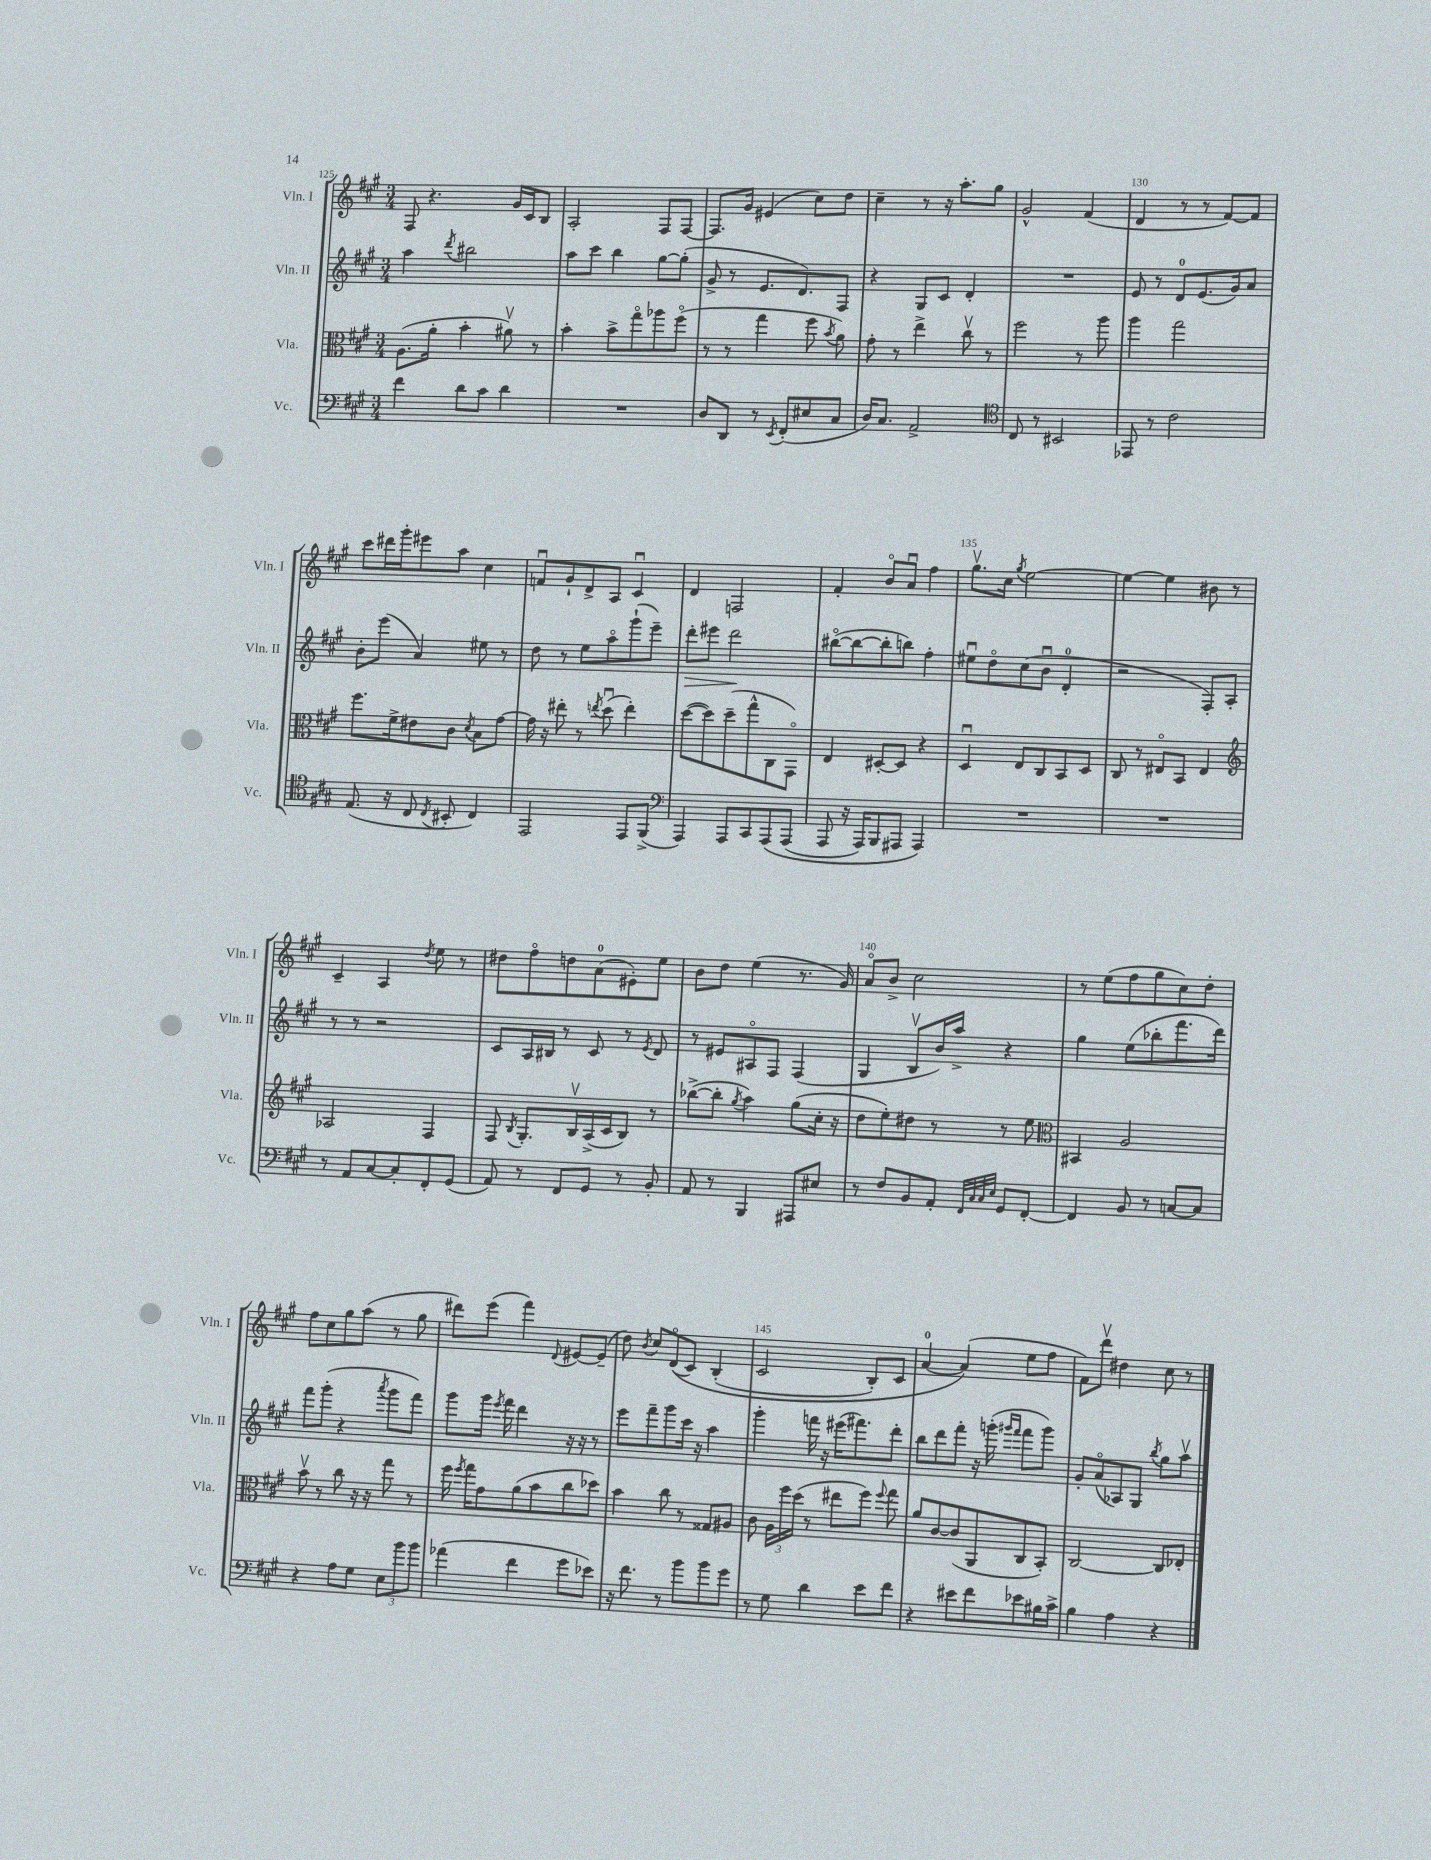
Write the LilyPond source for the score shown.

<<
\new StaffGroup <<
\new Staff = "s0" \with { instrumentName = "Vln. I" shortInstrumentName = "Vln. I" } {
    \clef treble \key a \major \numericTimeSignature \time 3/4
    \autoBeamOff fis8 r4. gis'16[ cis'16 b8] |
    a2-. fis8[ fis8]~ |
    fis8.[ gis'16] eis'4( cis''8[) d''8] |
    cis''4-- r8 r16 a''8.[-. gis''8] |
    gis'2-^ fis'4( |
    d'4 r8 r8 fis'8[~) fis'8] |
    cis'''8[ dis'''16 gis'''16-. eis'''8 a''8] cis''4 |
    f'8[\downbow gis'8-! d'8-> a8] cis'4\downbow |
    d'4 f2 |
    fis'4-. b'8[\flageolet a'8]\downbow fis''4 |
    gis''8.[\upbow cis''16] \acciaccatura { gis''8 } e''2~ |
    e''4~ e''4 bis'8 r8 |
    cis'4-- a4 \acciaccatura { d''8 } e''8 r8 |
    dis''8[ fis''8\flageolet d''8 a'8-0( eis'8-.) e''8] |
    b'8[ d''8] e''4( r8. gis'16) |
    a'8[\flageolet b'8]-> cis''2 |
    r8 e''8[( fis''8 gis''8 cis''8) d''8]-. |
    fis''8[ cis''8 gis''8 a''8]( r8 gis''8 |
    dis'''8[) e'''8]( fis'''4) \appoggiatura { d'8 } eis'8[~ eis'8]--( |
    d''8) \acciaccatura { b'8 } cis''8[ d'8\flageolet(\( cis'8]) b4-.( |
    cis'2 b8[-.) cis'8] |
    a'4-0~ a'4(\) e''8[ fis''8] |
    fis'8[) d'''8]\upbow dis''4 cis''8 r8 \bar "|." |
}
\new Staff = "s1" \with { instrumentName = "Vln. II" shortInstrumentName = "Vln. II" } {
    \clef treble \key a \major \numericTimeSignature \time 3/4
    \autoBeamOff a''4 \acciaccatura { d'''8 } bis''2 |
    a''8[ cis'''8] b''4 gis''8[~ gis''8]-.( |
    gis'8-> r8 e'8.[ d'8.) fis8] |
    r4 gis8[ cis'8] d'4-. |
    R2. |
    e'8 r8 d'8[-0 e'8.( gis'16) a'8] |
    b'8[-. e'''8]( a'4) eis''8 r8 |
    d''8 r8 e''8[ a''8\flageolet gis'''8-!( e'''8]--) |
    d'''8[-.\> eis'''8] d'''2\! |
    bis''8[~\flageolet( bis''8~ bis''8-. b''8]) fis''4-. |
    eis''8[\downbow d''8\flageolet cis''8( b'8]\downbow d'4-0-. |
    r2 fis8[-.) a8]-. |
    r8 r8 r2 |
    cis'8[ a16 bis16] r8 cis'8 r8 \acciaccatura { e'8 } d'8 |
    r8 eis'8[ ais8\flageolet fis8] fis4( |
    gis4 b8[\upbow b'16) a''16]-> r4 |
    gis''4 e''8[( bes''8-. fis'''8. d'''16]) |
    fis'''8[ gis'''8]-.( r4 \acciaccatura { a'''8 } gis'''8[ fis'''8]) |
    gis'''8[ gis'''16] \acciaccatura { e'''8 } fis'''16 d'''4 r16 r16 r8 |
    e'''8[ fis'''8-- gis'''8 cis'''16] r16 a''4 |
    gis'''4-. f'''16 r16 eis'''16[( fis'''8.) d'''8]-. |
    b''8[ d'''8 fis'''8]-. r16 g'''16-.( \grace { gis'''16[ fis'''16] } fis'''8[ gis'''8]) |
    gis'8[-. a'8\flageolet( aes8) gis8] \acciaccatura { b''8 } gis''8[ a''8]\upbow \bar "|." |
}
\new Staff = "s2" \with { instrumentName = "Vla." shortInstrumentName = "Vla." } {
    \clef alto \key a \major \numericTimeSignature \time 3/4
    \autoBeamOff a8.[( a'16]-. b'4-. ais'8\upbow) r8 |
    b'4-. b'8[-> gis''8\flageolet aes''8 fis''8]\flageolet( |
    r8 r8 gis''4 fis''8 \acciaccatura { b'8 } a'8) |
    gis'8-. r8 e''4-> cis''8\upbow r8 |
    fis''2 r8 a''8 |
    a''4 gis''2 |
    fis''8.[ fis'16-> eis'8 cis'8] \acciaccatura { d'8 } b8[ gis'8]~ |
    gis'16 r16 eis''8-. r8 \acciaccatura { e''8 } d''8\downbow( e''4-.) |
    d''8[~( d''8) d''8--( gis''8-^ cis8 gis,8]\flageolet) |
    e4 dis8[~-. dis8] r4 |
    d4\downbow e8[ cis8 b,8 d8] |
    cis8 r8 eis8[\flageolet b,8] eis4 |
    \clef treble aes2 fis4 |
    fis8 \acciaccatura { b8 } gis8.[-. b16\upbow a16->( cis'16 b8]) r8 |
    bes''8[~->( bes''8]-. \acciaccatura { gis''8 } a''4) gis''8[( cis''16]-. r16 |
    d''8[ e''8-.) dis''8] r8 r8 e''8 |
    \clef alto bis,4 a2 |
    b'8\upbow r8 cis''8 r16 r16 gis''8 r8 |
    fis''16 \acciaccatura { fis''8 } gis''16[ gis'8 a'8( b'8 cis''8 des''8]) |
    b'4 cis''8 r8 gisis8[ ais8] |
    cis'8 \tuplet 3/2 { a16[ fis''16 d''16]( } r8 eis''8[ fis''8]) \appoggiatura { fis''8 } gis''8 |
    a'8[ cis'8~ cis'8( a,8 cis8 b,8]-.) |
    cis2~ cis8[ ees8]-. \bar "|." |
}
\new Staff = "s3" \with { instrumentName = "Vc." shortInstrumentName = "Vc." } {
    \clef bass \key a \major \numericTimeSignature \time 3/4
    \autoBeamOff fis'4 d'8[ cis'8] d'4 |
    R2. |
    d8[ d,8] r8 \acciaccatura { e,8 } fis,8[-.( eis8 cis8] |
    d16[) cis8.] a,2-> |
    \clef tenor cis8 r8 bis,2 |
    ees,8 r8 cis'2 |
    e8.( r16 cis8 \acciaccatura { cis8 } bis,8-. cis4) |
    e,2 e,8[ fis,8]->( |
    \clef bass a,,4) a,,8[ cis,8 a,,8\( a,,8]( |
    a,,8 r16 a,,16[) b,,8 ais,,8] ais,,4\) |
    R2. |
    R2. |
    r8 a,8[ cis8~ cis8-. fis,8-. gis,8]( |
    a,8) r8 fis,8[ gis,8] r8 b,8-. |
    a,8 r8 b,,4 ais,,8[ eis8] |
    r8 fis8[ b,8 a,8]-. \grace { fis,32[ cis32 cis32 e32] } gis,8[ fis,8]~-. |
    fis,4 b,8 r8 c8[~ c8] |
    r4 a8[ gis8] \tuplet 3/2 { e8[ b'8 b'8] } |
    aes'4( fis'4 gis'8[ ees'8]) |
    r16 fis'8. r8 b'8[ b'8 gis'8] |
    r8 gis8 d'4 e'8[ fis'8] |
    r4 eis'8[ fis'8 ees'8 bis16 cis'16]-> |
    b4 a4 r4 \bar "|." |
}
>>
>>
\layout { \context { \Score currentBarNumber = #125 \override BarNumber.break-visibility = ##(#f #t #t) barNumberVisibility = #(every-nth-bar-number-visible 5) } }
